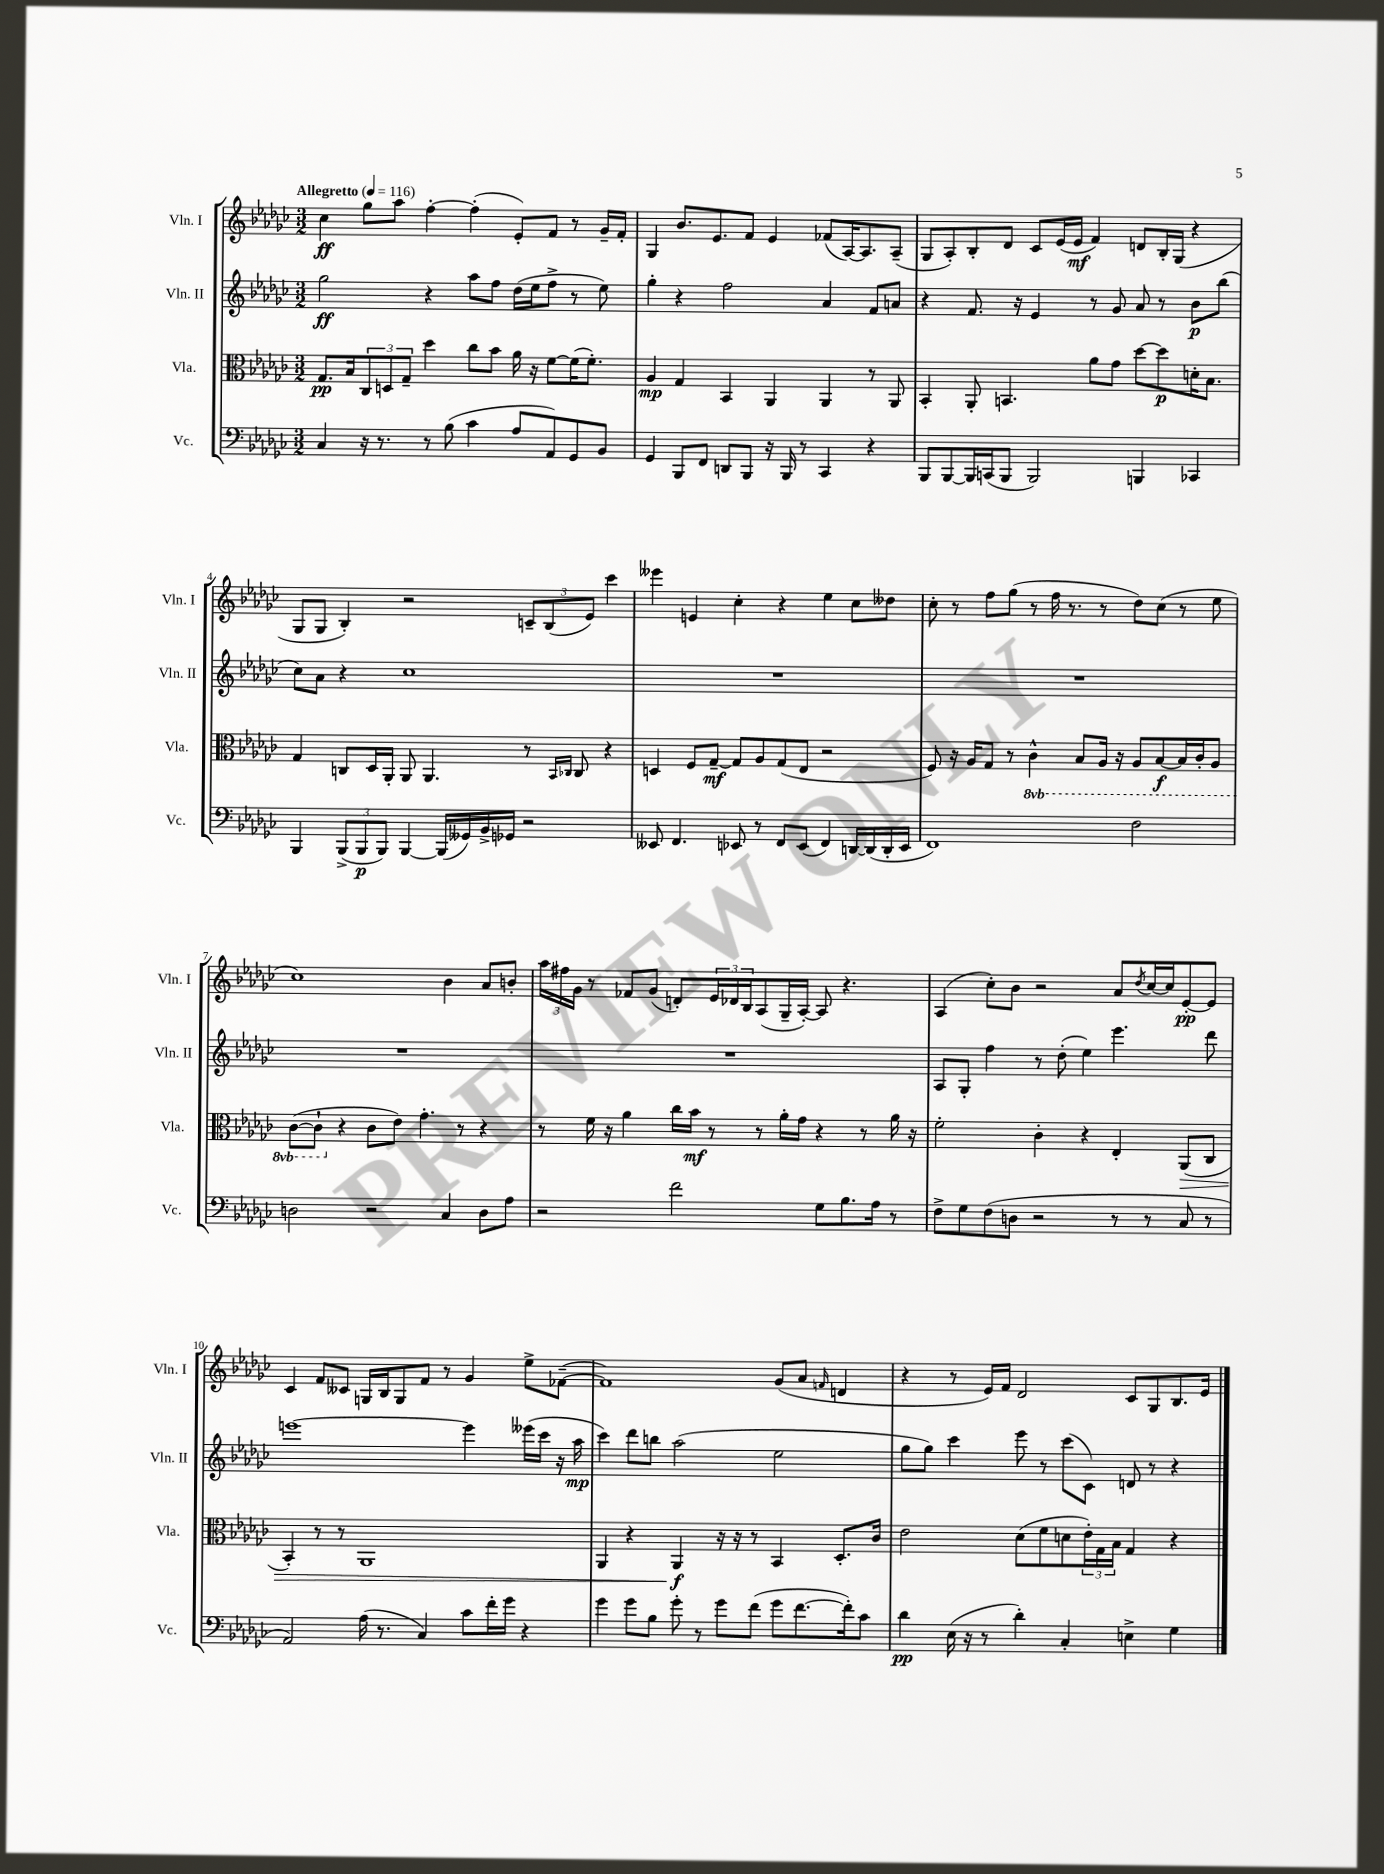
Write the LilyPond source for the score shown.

<<
\new StaffGroup <<
\new Staff = "s0" \with { instrumentName = "Vln. I" shortInstrumentName = "Vln. I" } {
    \clef treble \key ges \major \numericTimeSignature \time 3/2 \tempo "Allegretto" 4 = 116
    ces''4\ff ges''8 aes''8 f''4~-. f''4-.( ees'8-.) f'8 r8 ges'16-- f'16-. |
    ges4 bes'8. ees'8. f'8 ees'4 fes'8( aes16~) aes8. aes8--( |
    ges8 aes8-.) bes8-. des'8 ces'8 ees'16( ees'16\mf f'4) d'8 bes16-. ges16( r4 |
    ges8 ges8 bes4-.) r2 \tuplet 3/2 { c'8-- bes8( ees'8) } ces'''4 |
    eeses'''4 e'4 ces''4-. r4 ees''4 ces''8 deses''8 |
    ces''8-. r8 f''8 ges''8( r8 f''16 r8. r8 des''8) ces''8( r8 ees''8 |
    ces''1) bes'4 aes'8 b'8-. |
    \tuplet 3/2 { aes''16 fis''16 ges'16 } r8 fes'8 ges'8( d'8-.) \tuplet 3/2 { ees'16 des'16 bes16 } aes8( ges16-- aes16~-.) aes8 r4. |
    aes4( ces''8-.) bes'8 r2 aes'8 \acciaccatura { des''8 } ces''16~ ces''16 ees'8~-.\pp ees'8 |
    ces'4 f'8 ceses'8 g16 bes16 g8 f'8 r8 ges'4 ees''8-> fes'8~--( |
    fes'1) ges'8( aes'8 \grace { f'16 } d'4 |
    r4 r8 ees'16) f'16 des'2 ces'8 ges8 bes8. ees'16 \bar "|." |
}
\new Staff = "s1" \with { instrumentName = "Vln. II" shortInstrumentName = "Vln. II" } {
    \clef treble \key ges \major \numericTimeSignature \time 3/2
    ges''2\ff r4 aes''8 f''8 des''16( ees''16 f''8-> r8 ees''8) |
    ges''4-. r4 f''2 aes'4 f'8 a'8 |
    r4 f'8. r16 ees'4 r8 ges'8 aes'8 r8 bes'8\p bes''8( |
    ces''8) aes'8 r4 ces''1 |
    R1. |
    R1. |
    R1. |
    R1. |
    aes8 ges8-. f''4 r8 des''8-.( ees''4) ees'''4. des'''8 |
    e'''1~ e'''4 eeses'''16( ces'''16 r16 aes''16\mp |
    ces'''4) des'''8 b''8 aes''2( ees''2 |
    ges''8 ges''8) ces'''4 ees'''8 r8 ces'''8( ces'8) d'8 r8 r4 \bar "|." |
}
\new Staff = "s2" \with { instrumentName = "Vla." shortInstrumentName = "Vla." } {
    \clef alto \key ges \major \numericTimeSignature \time 3/2 \set Staff.ottavationMarkups = #ottavation-simple-ordinals
    ges8.\pp bes16 \tuplet 3/2 { ces8 d8 ges8-- } des''4 ces''8 bes'8 aes'16 r16 f'8~ f'16( f'8.-.) |
    aes4\mp ges4 bes,4 aes,4 aes,4 r8 aes,8 |
    bes,4-. aes,8-. b,4. aes'8 ges'8 des''8~ des''8\p d'16-. bes8. |
    ges4 c8 des16 aes,16-. aes,8 aes,4. r8 \grace { bes,16 ces16 } ces8 r4 |
    d4 f8 ges8~--\mf ges8 aes8 ges8( ees8 r2 |
    f8) r16 aes16 ges8 r8 \ottava #-1 ces4-^ bes,8 aes,16 r16 aes,8 bes,8~\f bes,16 ces16-. aes,8 |
    ces8~( ces8-! \ottava #0 r4 ces'8 ees'8) ges'4.-. r8 r4 |
    r8 f'16 r16 aes'4 ces''16 bes'16\mf r8 r8 aes'16-. ges'16 r4 r8 aes'16 r16 |
    f'2-. ces'4-. r4 ees4-. aes,8\>( ces8 |
    bes,4-.) r8 r8 aes,1 |
    aes,4 r4 aes,4\f\! r16 r16 r8 bes,4 des8.-. ces'16 |
    ees'2 des'8( f'8 d'8 \tuplet 3/2 { ees'16-.) ges16 bes16 } ges4 r4 \bar "|." |
}
\new Staff = "s3" \with { instrumentName = "Vc." shortInstrumentName = "Vc." } {
    \clef bass \key ges \major \numericTimeSignature \time 3/2
    ces4 r16 r8. r8 bes8( ces'4 aes8 aes,8) ges,8 bes,8 |
    ges,4 bes,,8 f,8 d,8 bes,,8 r16 bes,,16 r8 ces,4 r4 |
    bes,,8 bes,,8~ bes,,16 c,16( bes,,8 bes,,2) b,,4 ces,4 |
    bes,,4 \tuplet 3/2 { bes,,8->( bes,,8\p bes,,8) } bes,,4~ bes,,16( geses,16) bes,16-> ges,16 r2 |
    eeses,8 f,4. ees,8 r8 f,8 ees,8( f,4) d,16~ d,16( d,16-. ees,16 |
    f,1) f2 |
    d2 r2 ces4 d8 aes8 |
    r2 f'2 ges8 bes8. aes16 r8 |
    f8-> ges8 f8( d8 r2 r8 r8 ces8 r8 |
    aes,2) aes16( r8. ces4) ces'8 f'16-. ges'16 r4 |
    ges'4 ges'8 bes8 ges'8-. r8 ges'8 f'8( ges'8 f'8.~ f'16-.) ces'8 |
    des'4\pp ees16( r16 r8 des'4-.) ces4-. e4-> ges4 \bar "|." |
}
>>
>>
